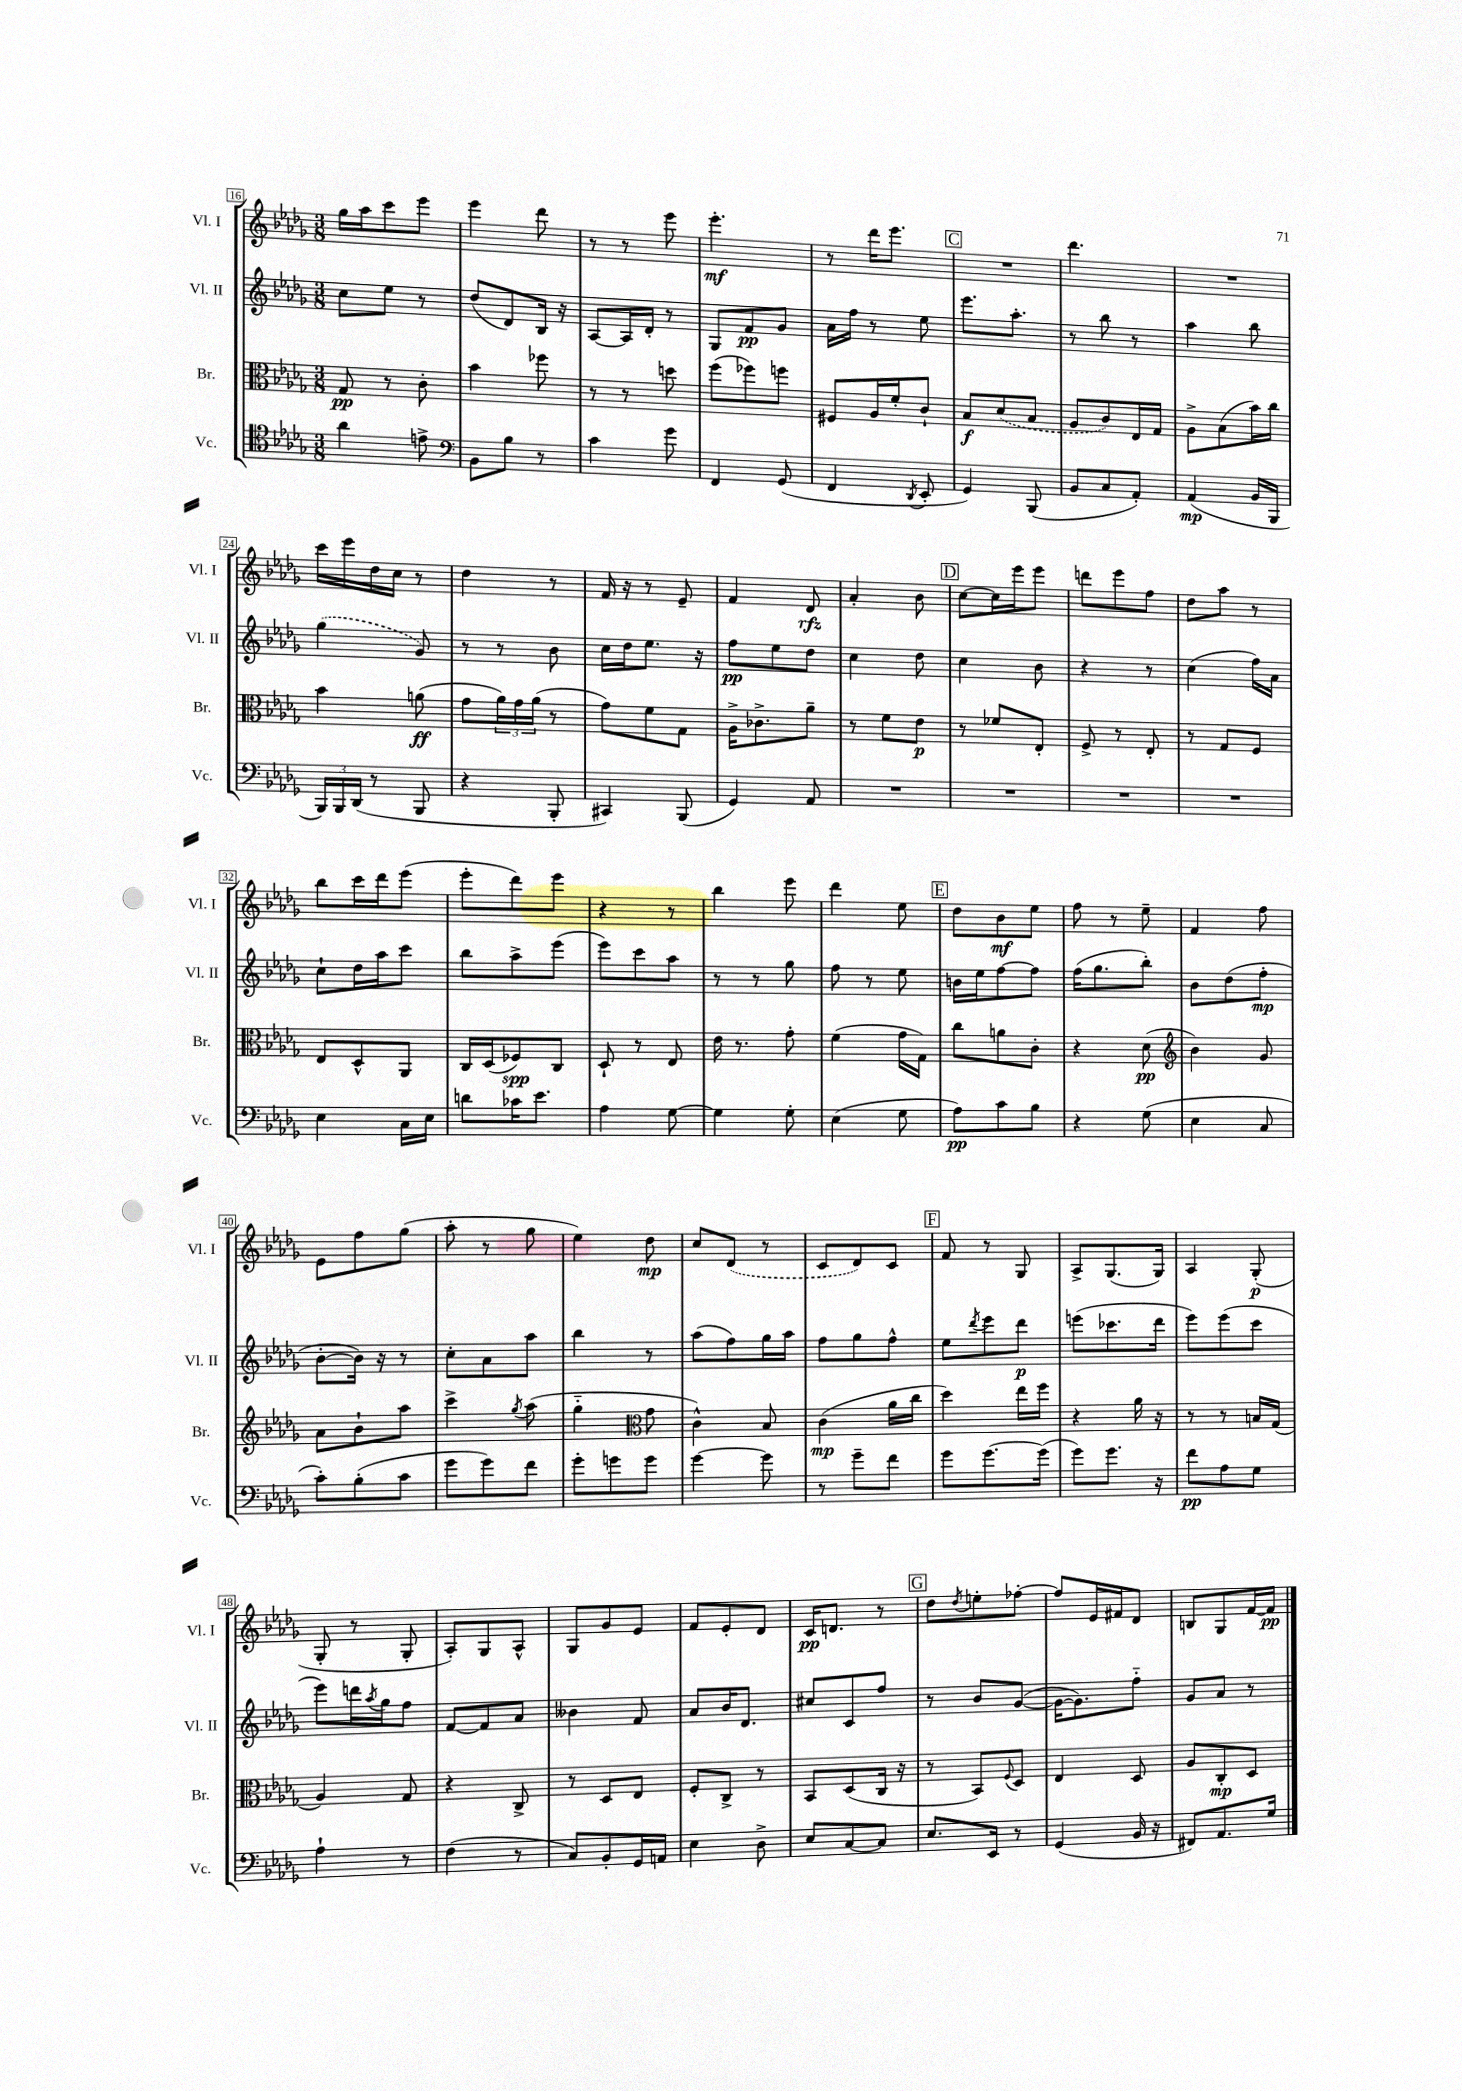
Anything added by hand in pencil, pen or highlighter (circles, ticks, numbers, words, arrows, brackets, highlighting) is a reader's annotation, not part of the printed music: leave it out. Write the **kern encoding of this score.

**kern	**dynam	**kern	**dynam	**kern	**dynam	**kern	**dynam
*part4	*part4	*part3	*part3	*part2	*part2	*part1	*part1
*staff4	*staff4	*staff3	*staff3	*staff2	*staff2	*staff1	*staff1
*I"Vc.	*	*I"Br.	*	*I"Vl. II	*	*I"Vl. I	*
*I'Vc.	*	*I'Br.	*	*I'Vl. II	*	*I'Vl. I	*
*clefC4	*	*clefC3	*	*clefG2	*	*clefG2	*
*k[b-e-a-d-g-]	*	*k[b-e-a-d-g-]	*	*k[b-e-a-d-g-]	*	*k[b-e-a-d-g-]	*
*M3/8	*	*M3/8	*	*M3/8	*	*M3/8	*
=16	=16	=16	=16	=16	=16	=16	=16
4a-\	.	8G-/	pp	8cc\L	.	16gg-\LL	.
.	.	.	.	.	.	16aa-\J	.
.	.	8r	.	8ee-\J	.	8ccc\	.
8en^\	.	8c'\	.	8r	.	8eee-\J	.
=17	=17	=17	=17	=17	=17	=17	=17
*clefF4	*	*	*	*	*	*	*
8BB-\L	.	4b-\	.	(8dd-/L	.	4eee-\	.
8B-\J	.	.	.	8d-/)	.	.	.
8r	.	8ff-X\	.	16B-/Jk	.	8ddd-\	.
.	.	.	.	16r	.	.	.
=18	=18	=18	=18	=18	=18	=18	=18
4c\	.	8r	.	[8A-/L	.	8r	.
.	.	8r	.	16A-/L]	.	8r	.
.	.	.	.	16d-'/JJ	.	.	.
8g-\	.	8ddn\	.	8r	.	8eee-\	.
=19	=19	=19	=19	=19	=19	=19	=19
4FF/	.	(8ff\L	.	8G-/L	.	4.eee-'\	mf
.	.	8ff-X\)	.	8f/	pp	.	.
(8GG-/	.	8ffn\J	.	8g-/J	.	.	.
=20	=20	=20	=20	=20	=20	=20	=20
4FF/	.	8F#X/L	.	16a-\LL	.	8r	.
.	.	.	.	16ff\JJ	.	.	.
.	.	16A-/L	.	8r	.	16ddd-\KL	.
.	.	16f'/J	.	.	.	8.eee-\J	.
8qDD-/	.	.	.	.	.	.	.
8EE-'/	.	8c`/J	.	8ee-\	.	.	.
!!LO:REH:place=s1:t=C
=21	=21	=21	=21	=21	=21	=21	=21
4GG-/)	.	8B-/L	f	8.eee-\L	.	4.r	.
.	.	(8d-/	.	.	.	.	.
.	.	.	.	8.aa-'\J	.	.	.
(8BBB-/	.	8B-/J	.	.	.	.	.
=22	=22	=22	=22	=22	=22	=22	=22
8BB-/L	.	8A-/L	.	8r	.	4.ddd-\	.
8C/	.	8c/)	.	8bb-\	.	.	.
8AA-'/J)	.	16E-/L	.	8r	.	.	.
.	.	16G-/JJ	.	.	.	.	.
=23	=23	=23	=23	=23	=23	=23	=23
(4AA-/	mp	8A-^\L	.	4aa-\	.	4.r	.
.	.	(8B-\	.	.	.	.	.
16BB-/LL	.	16b-\L)	.	8bb-\	.	.	.
16BBB-/JJ	.	16cc\JJ	.	.	.	.	.
!!LO:LB:g=z
=24	=24	=24	=24	=24	=24	=24	=24
24BBB-/LL)	.	4b-\	.	(4gg-\	.	16ccc\LL	.
24BBB-/	.	.	.	.	.	.	.
.	.	.	.	.	.	16eee-\	.
(24DD-/JJ	.	.	.	.	.	.	.
8r	.	.	.	.	.	16dd-\	.
.	.	.	.	.	.	16cc\JJ	.
8BBB-/	.	(8an\	ff	8g-/)	.	8r	.
=25	=25	=25	=25	=25	=25	=25	=25
4r	.	8g-\L	.	8r	.	4dd-\	.
.	.	24a-\L)	.	8r	.	.	.
.	.	24g-\	.	.	.	.	.
.	.	(24a-\JJ	.	.	.	.	.
8BBB-'/	.	8r	.	8b-\	.	8r	.
=26	=26	=26	=26	=26	=26	=26	=26
4CC#X/)	.	8g-\L)	.	16cc\LL	.	16f/	.
.	.	.	.	16dd-\J	.	16r	.
.	.	8f\	.	8.ee-\J	.	8r	.
(8BBB-/	.	8G-\J	.	.	.	8e-~/	.
.	.	.	.	16r	.	.	.
=27	=27	=27	=27	=27	=27	=27	=27
4GG-/)	.	16A-^\KL	.	8ff\L	pp	4f/	.
.	.	8.c-X^\	.	.	.	.	.
.	.	.	.	8ee-\	.	.	.
8AA-/	.	8a-~\J	.	8dd-\J	.	8d-/	rfz
=28	=28	=28	=28	=28	=28	=28	=28
4.r	.	8r	.	4cc\	.	4a-'/	.
.	.	8f\L	.	.	.	.	.
.	.	8e-\J	p	8dd-\	.	8b-\	.
!!LO:REH:place=s1:t=D
=29	=29	=29	=29	=29	=29	=29	=29
4.r	.	8r	.	4cc\	.	[8cc\L	.
.	.	8f-X/L	.	.	.	16cc\L]	.
.	.	.	.	.	.	16eee-\J	.
.	.	8E-'/J	.	8b-\	.	8eee-\J	.
=30	=30	=30	=30	=30	=30	=30	=30
4.r	.	8F^/	.	4r	.	8dddn\L	.
.	.	8r	.	.	.	8eee-\	.
.	.	8E-'/	.	8r	.	8ff\J	.
=31	=31	=31	=31	=31	=31	=31	=31
4.r	.	8r	.	(4cc\	.	8dd-\L	.
.	.	8G-/L	.	.	.	8aa-\J	.
.	.	8F/J	.	16ff\LL)	.	8r	.
.	.	.	.	16a-\JJ	.	.	.
!!LO:LB:g=z
=32	=32	=32	=32	=32	=32	=32	=32
4E-\	.	8E-/L	.	8cc`\L	.	8bb-\L	.
.	.	8D-^^/	.	16dd-\L	.	16ccc\L	.
.	.	.	.	16aa-\J	.	16ddd-\J	.
16C\LL	.	8AA-/J	.	8ccc\J	.	(8eee-\J	.
16E-\JJ	.	.	.	.	.	.	.
=33	=33	=33	=33	=33	=33	=33	=33
8dn\L	.	16C/LL	.	8bb-\L	.	8eee-'\L	.
.	.	(16D-/J	.	.	.	.	.
16c-X\K	.	8F-X/)	spp	8aa-^\	.	8ddd-\)	.
8.e-\J	.	.	.	.	.	.	.
.	.	8C/J	.	(8eee-\J	.	8eee-\J	.
=34	=34	=34	=34	=34	=34	=34	=34
4A-\	.	8D-`/	.	8eee-\L)	.	4r	.
.	.	8r	.	8ccc\	.	.	.
[8G-\	.	8E-/	.	8aa-\J	.	8r	.
=35	=35	=35	=35	=35	=35	=35	=35
4G-\]	.	16e-\	.	8r	.	4bb-\	.
.	.	8.r	.	.	.	.	.
.	.	.	.	8r	.	.	.
8G-'\	.	8g-'\	.	8gg-\	.	8eee-\	.
=36	=36	=36	=36	=36	=36	=36	=36
(4E-\	.	(4f\	.	8ff\	.	4ddd-\	.
.	.	.	.	8r	.	.	.
8G-\	.	16g-\LL	.	8ee-\	.	8ee-\	.
.	.	16G-\JJ)	.	.	.	.	.
!!LO:REH:place=s1:t=E
=37	=37	=37	=37	=37	=37	=37	=37
8A-\L)	pp	8cc\L	.	16bn\LL	.	8dd-\L	.
.	.	.	.	16ee-\J	.	.	.
8c\	.	8an\	.	[8ff\	.	8b-\	mf
8B-\J	.	8c'\J	.	8ff\J]	.	8ee-\J	.
=38	=38	=38	=38	=38	=38	=38	=38
4r	.	4r	.	(16ff\KL	.	8ff\	.
.	.	.	.	8.gg-\	.	.	.
.	.	.	.	.	.	8r	.
(8G-\	.	(8d-\	pp	8bb-'\J)	.	8ee-~\	.
=39	=39	=39	=39	=39	=39	=39	=39
*	*	*clefG2	*	*	*	*	*
4E-\	.	4b-\)	.	8b-\L	.	4f/	.
.	.	.	.	(8dd-\	.	.	.
8C/	.	8g-/	.	8ff'\J	mp	8ff\	.
!!LO:LB:g=z
=40	=40	=40	=40	=40	=40	=40	=40
8c'\L)	.	8a-\L	.	[8b-'\L	.	8e-\L	.
(8B-'\	.	8b-`\	.	16b-\Jk])	.	8ff\	.
.	.	.	.	16r	.	.	.
8c\J	.	8aa-\J	.	8r	.	(8gg-\J	.
=41	=41	=41	=41	=41	=41	=41	=41
8g-\L	.	4ccc^\	.	8cc'\L	.	8aa-'\	.
8g-\)	.	.	.	8a-\	.	8r	.
.	.	8qgg-/	.	.	.	.	.
8f\J	.	(8aa-\	.	8aa-\J	.	8gg-\	.
=42	=42	=42	=42	=42	=42	=42	=42
8g-'\L	.	4gg-\	.	4bb-\	.	4ee-\)	.
8gn\	.	.	.	.	.	.	.
*	*	*clefC3	*	*	*	*	*
8g\J	.	8g-\	.	8r	.	8dd-\	mp
=43	=43	=43	=43	=43	=43	=43	=43
[4g-\	.	4c^^\)	.	(8aa-\L	.	8cc/L	.
.	.	.	.	8ff\)	.	(8d-/J	.
8g-\]	.	8B-/	.	16gg-\L	.	8r	.
.	.	.	.	16aa-\JJ	.	.	.
=44	=44	=44	=44	=44	=44	=44	=44
8r	.	(4c\	mp	8ff\L	.	8c/L	.
8g-~\L	.	.	.	8gg-\	.	8d-/)	.
8f\J	.	16a-\LL	.	8ff^^\J	.	8c/J	.
.	.	16cc\JJ	.	.	.	.	.
!!LO:REH:place=s1:t=F
=45	=45	=45	=45	=45	=45	=45	=45
8g-\L	.	4dd-\)	.	8ee-\L	.	8f/	.
.	.	.	.	8qddd-/	.	.	.
[8.g-\	.	.	.	8eee-\	.	8r	.
.	.	16ee-\LL	.	8ddd-\J	p	8G-/	.
(16g-\Jk]	.	16ff\JJ	.	.	.	.	.
=46	=46	=46	=46	=46	=46	=46	=46
8g-\L)	.	4r	.	(8eeen\L	.	8A-^/L	.
8.g-\J	.	.	.	8.ccc-X\	.	(8.G-/	.
.	.	16a-\	.	.	.	.	.
16r	.	16r	.	16ddd-\Jk	.	16G-/Jk)	.
=47	=47	=47	=47	=47	=47	=47	=47
8f\L	pp	8r	.	8eee-\L)	.	4A-/	.
8A-\	.	8r	.	(8eee-\	.	.	.
8G-\J	.	16Bn/LL	.	8ccc\J	.	(8G-'/	p
.	.	(16G-/JJ	.	.	.	.	.
!!LO:LB:g=z
=48	=48	=48	=48	=48	=48	=48	=48
4A-`\	.	4A-/)	.	8eee-\L)	.	8G-'/	.
.	.	.	.	16dddn\L	.	8r	.
.	.	.	.	8qaa-/	.	.	.
.	.	.	.	16gg-\J	.	.	.
8r	.	8G-/	.	8ff\J	.	8G-'/	.
=49	=49	=49	=49	=49	=49	=49	=49
(4F\	.	4r	.	[8f/L	.	8A-'/L)	.
.	.	.	.	8f/]	.	8G-/	.
8r	.	8C^/	.	8a-/J	.	8A-^^/J	.
=50	=50	=50	=50	=50	=50	=50	=50
8C/L)	.	8r	.	4b--X\	.	8G-/L	.
8BB-'/	.	8D-/L	.	.	.	8g-/	.
16GG-/L	.	8E-/J	.	8f/	.	8e-/J	.
16AAn/JJ	.	.	.	.	.	.	.
=51	=51	=51	=51	=51	=51	=51	=51
4E-\	.	8F'/L	.	8a-/L	.	8f/L	.
.	.	8C^/J	.	16b-/K	.	8e-'/	.
.	.	.	.	8.d-/J	.	.	.
8D-^\	.	8r	.	.	.	8d-/J	.
=52	=52	=52	=52	=52	=52	=52	=52
8E-/L	.	8BB-/L	.	8cc#X/L	.	16c/KL	pp
.	.	.	.	.	.	8.dn/J	.
[8C/	.	(8D-/	.	8c/	.	.	.
8C/J]	.	16C/Jk	.	8ff/J	.	8r	.
.	.	16r	.	.	.	.	.
!!LO:REH:place=s1:t=G
=53	=53	=53	=53	=53	=53	=53	=53
8.E-/L	.	8r	.	8r	.	8dd-\L	.
.	.	.	.	.	.	8qdd-/	.
.	.	8BB-/L)	.	8b-/L	.	8een'\	.
16EE-/Jk	.	.	.	.	.	.	.
.	.	8qqF/	.	.	.	.	.
8r	.	8D-/J	.	([8g-/J	.	[8ff-X'\J	.
=54	=54	=54	=54	=54	=54	=54	=54
(4GG-/	.	4E-/	.	16g-\KL_	.	8ff-/L]	.
.	.	.	.	8.g-\])	.	.	.
.	.	.	.	.	.	16e-/L	.
.	.	.	.	.	.	16f#X/J	.
16BB-/	.	8D-/	.	8ff\J	.	8d-/J	.
16r	.	.	.	.	.	.	.
=55	=55	=55	=55	=55	=55	=55	=55
8FF#X/L)	.	8A-/L	.	8g-/L	.	8Bn/L	.
8.AA-/	.	8C'/	mp	8a-/J	.	8G-/	.
.	.	8D-/J	.	8r	.	[16f/L	.
16G-/Jk	.	.	.	.	.	16f/JJ]	pp
==	==	==	==	==	==	==	==
*-	*-	*-	*-	*-	*-	*-	*-
